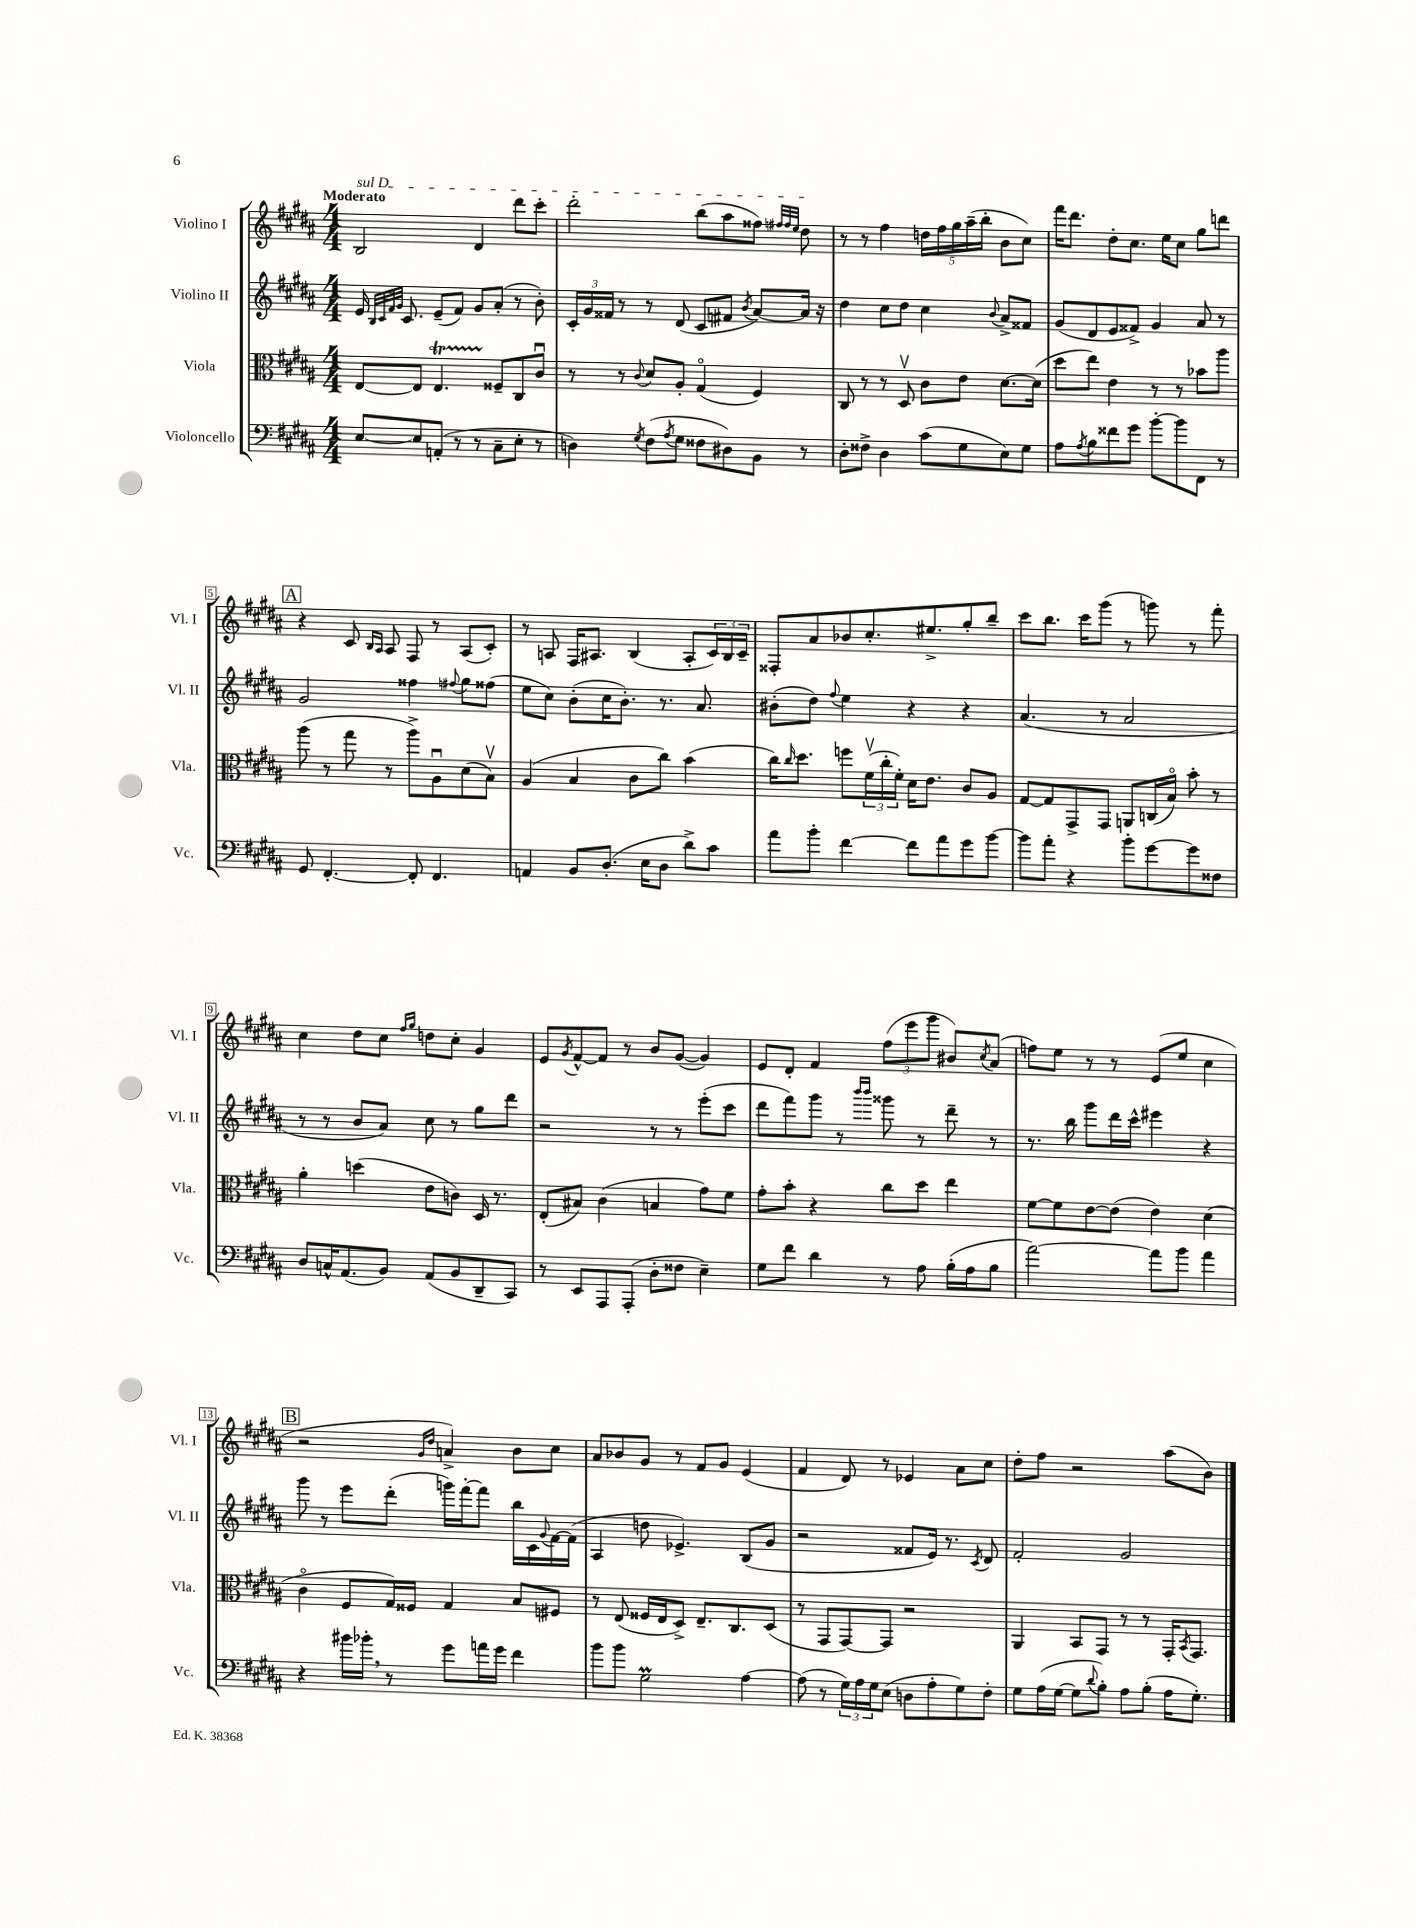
<<
\new StaffGroup <<
\new Staff = "s0" \with { instrumentName = "Violino I" shortInstrumentName = "Vl. I" } {
    \clef treble \key b \major \numericTimeSignature \time 4/4 \tempo "Moderato"
    \once \override TextSpanner.bound-details.left.text = \markup { \italic "sul D" } b2\startTextSpan dis'4 dis'''8 cis'''8-. |
    dis'''2-. b''8( ais''8 fisis''8) \grace { fis''32 fis''32 e''32 } dis''8\stopTextSpan |
    r8 r8 fis''4 \tuplet 5/4 { d''16 fis''16 gis''16 ais''16--( b''16-. } b'8 cis''8) |
    fis'''16 dis'''8. dis''8-. cis''8. e''16 cis''8 gis''8 d'''8 |
    \mark \markup { \box "A" } r4 cis'8 \grace { b16 ais16 } ais8 fis8 r8 ais8( cis'8-.) |
    r8 a8 fis16 ais8. b4( ais8-. \tuplet 3/2 { cis'16) b16 cis'16-- } |
    fisis8-. ais'8 bes'8 cis''8.-. eis''8.-> gis''8-. b''8-- |
    cis'''8 b''8. cis'''16 gis'''8( r8 g'''8) r8 fis'''8-. |
    cis''4 dis''8 cis''8 \grace { fis''16 gis''16 } d''8 cis''8-. gis'4 |
    e'8 \acciaccatura { gis'8 } fis'8~-^ fis'8 r8 b'8 gis'8~( gis'4) |
    e'8 dis'8-. fis'4 \tuplet 3/2 { fis''8( e'''8 gis'''8 } bis'8) \acciaccatura { cis''8 } ais'8( |
    f''8) e''8 r8 r8 e'8( e''8 cis''4 |
    \mark \markup { \box "B" } r2 \grace { gis'16 dis''16 } a'4->) b'8 cis''8 |
    ais'8 bes'8 gis'8 r8 fis'8 gis'8 e'4( |
    fis'4 dis'8) r8 ees'4 ais'8 cis''8 |
    dis''8-. fis''8 r2 ais''8( b'8) \bar "|." |
}
\new Staff = "s1" \with { instrumentName = "Violino II" shortInstrumentName = "Vl. II" } {
    \clef treble \key b \major \numericTimeSignature \time 4/4
    e'16 \grace { b32 cis'32 fis'32 gis'32 } cis'8. e'8--( fis'8) gis'8 ais'8-.( r8 b'8-.) |
    \tuplet 3/2 { cis'16-. gis'16 fisis'16 } r8 r8 dis'8( cis'8 fis'8 \acciaccatura { b'8 } ais'8~) ais'16 r16 |
    dis''4 cis''8 dis''8 cis''4 \appoggiatura { b'8 } ais'8-> fisis'8 |
    gis'8( dis'8 e'8 fisis'8->) gis'4 ais'8 r8 |
    \mark \markup { \box "A" } gis'2 fisis''4 \appoggiatura { fis''8 } gis''8 fisis''8( |
    e''8 cis''8) b'8-.( cis''16 b'8.-.) r8. ais'8. |
    bis'8-.( dis''8) \appoggiatura { fis''8 } e''4 r4 r4 |
    ais'4.( r8 ais'2 |
    r8 r8 b'8 ais'8) cis''8 r8 gis''8 dis'''8 |
    r2 r8 r8 e'''8-.( cis'''8 |
    dis'''8 fis'''8) gis'''8 r8 \grace { b'''16 b'''16 } gisis'''8 r8 dis'''8-- r8 |
    r8. b''16 gis'''8 dis'''16 cis'''16-^ eis'''4 r4 |
    \mark \markup { \box "B" } gis'''8 r8 e'''8 dis'''8-.( g'''16) fis'''16~-. fis'''8 b''16 cis'16 \appoggiatura { gis'8 } fis'16~ fis'16( |
    ais4 d''8 ees'4.->) b8( gis'8 |
    r2 fisis'8 e'16) r8. \acciaccatura { cis'8 } dis'8 |
    fis'2-. gis'2 \bar "|." |
}
\new Staff = "s2" \with { instrumentName = "Viola" shortInstrumentName = "Vla." } {
    \clef alto \key b \major \numericTimeSignature \time 4/4
    e8~ e8 e4.\startTrillSpan fisis8--\stopTrillSpan cis8 cis'8\downbow |
    r8 r8 \appoggiatura { cis'8 } dis'8 ais8-. gis4\flageolet( fis4) |
    cis8 r8 r8 dis8\upbow cis'8 e'8 dis'8.~ dis'16( |
    dis''8 e''8) e'4 r8 r8 bes'8 ais''8 |
    \mark \markup { \box "A" } ais''8( r8 gis''8 r8 ais''8->) ais8\downbow dis'8( b8\upbow) |
    ais4( b4 cis'8 cis''8) b'4( |
    cis''16) \grace { cis''16 } dis''8. f''8 \tuplet 3/2 { fis'16\upbow( cis''16-. fis'16-.) } dis'16 e'8. cis'8 ais8 |
    gis8~ gis8 gis,8-> gis,8 a,8 c16( b16\flageolet) b'8-. r8 |
    ais'4-. d''4( e'8 c'8) dis16 r8. |
    e8-.( bis8) cis'4( b4 gis'8) fis'8 |
    gis'8-. b'8-. r4 cis''8 dis''8 e''4 |
    fis'8~ fis'8 e'8~ e'8( e'4) dis'4( |
    \mark \markup { \box "B" } cis'4\flageolet fis8 gis16) fisis16 gis4 b8 fis8 |
    r8 e8( fisis16 e16 dis8->) e8.-- cis8. dis8( |
    r8 gis,8 gis,8~) gis,8 r2 |
    ais,4 b,8 gis,8 r8 r8 gis,16-. \acciaccatura { b,8 } gis,8. \bar "|." |
}
\new Staff = "s3" \with { instrumentName = "Violoncello" shortInstrumentName = "Vc." } {
    \clef bass \key b \major \numericTimeSignature \time 4/4
    e8~ e8 a,8-.( r8 r8 cis8-- e8-. r8 |
    d4) \acciaccatura { gis8 } fis8( \acciaccatura { ais8 } gis8 fisis8 dis8) b,8 r8 |
    dis8-. fisis8-> dis4 cis'8( gis8 e8) gis8 |
    ais8 \acciaccatura { ais8 } b8 fisis'8 gis'8 b'8~-. b'8 fis,8 r8 |
    \mark \markup { \box "A" } gis,8 fis,4.~-. fis,8-. fis,4. |
    a,4 b,8 dis8.-.( e16 dis8 dis'8->) cis'8 |
    ais'8 b'8-. fis'4~ fis'8 ais'8 gis'8 b'8~ |
    b'8 ais'8-. r4 b'8-. gis'8~ gis'8 fisis8 |
    dis8 c16-^ ais,8.( b,8) ais,8( b,8 dis,8-- cis,8) |
    r8 e,8 ais,,8 ais,,8-.( dis8-. fisis8 e4--) |
    gis8 fis'8 dis'4 r8 ais8 b16-.( ais16 b8 |
    ais'2~) ais'8 b'8 ais'4 |
    \mark \markup { \box "B" } r4 bis'16 bes'16-. \breathe r8 gis'8 a'16 gis'16 fis'4 |
    b'8 b'8 gis2\prall ais4~ |
    ais8( r8 \tuplet 3/2 { gis16) ais16 gis16 } e8( d8 ais8-. gis8) fis8-. |
    gis8 ais16( gis16~ gis8 \appoggiatura { dis'8 } b8-.) ais8 b8-.( ais16 gis8.-.) \bar "|." |
}
>>
>>
\layout { \context { \Score \override BarNumber.stencil = #(make-stencil-boxer 0.1 0.3 ly:text-interface::print) } }
